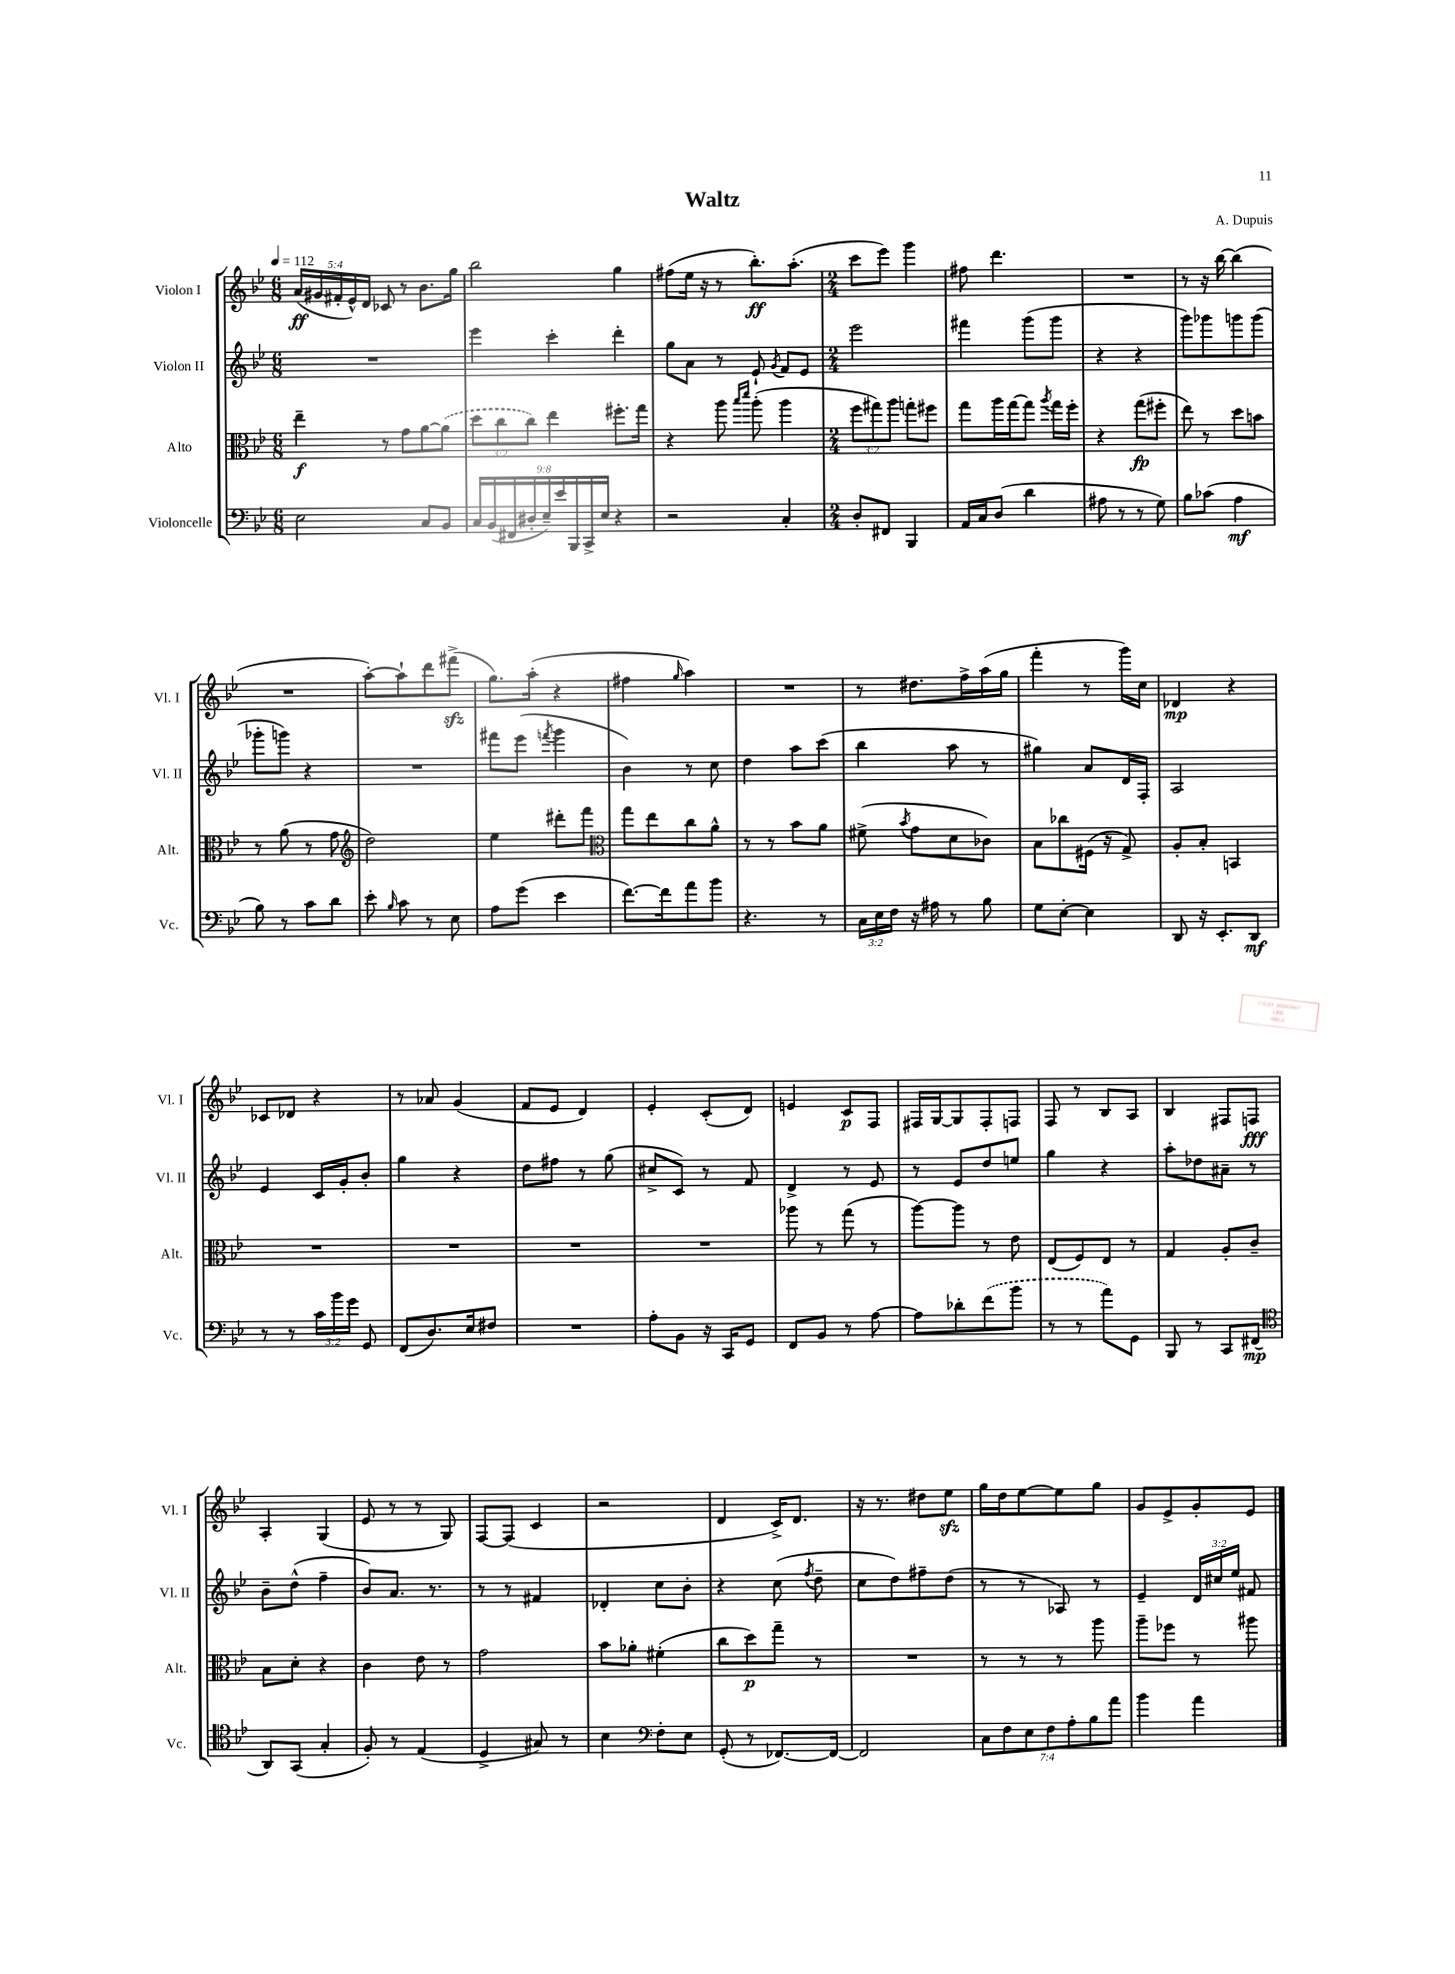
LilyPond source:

\header { title = "Waltz" composer = "A. Dupuis" }
<<
\new StaffGroup <<
\new Staff = "s0" \with { instrumentName = "Violon I" shortInstrumentName = "Vl. I" } {
    \clef treble \key bes \major \numericTimeSignature \time 6/8 \override Staff.TupletNumber.text = #tuplet-number::calc-fraction-text \tempo 4 = 112
    \autoBeamOff \tuplet 5/4 { a'16[\ff( gis'16 fis'16-. ees'16-^) d'16] } ces'8 r8 bes'8.[ g''16] |
    bes''2 g''4 |
    fis''8[( ees''16] r16 r8 bes''8.[-.\ff) a''8.]-.( |
    \numericTimeSignature \time 2/4 c'''8[ ees'''8]) g'''4 |
    fis''8 d'''4. |
    R2 |
    r8 r16 bes''16~ bes''4( |
    R2 |
    a''8[~-.) a''8-! d'''8 fis'''8]->\sfz( |
    g''8.[) a''16]-.( r4 |
    fis''4 \grace { g''16 } a''4) |
    R2 |
    r8 dis''8.[ f''16-> a''16( g''16] |
    f'''4-. r8 g'''16[) c''16] |
    des'4\mp r4 |
    ces'8[ des'8] r4 |
    r8 aes'8 g'4( |
    f'8[ ees'8] d'4) |
    ees'4-. c'8[-.( d'8]) |
    e'4 c'8[\p f8] |
    fis16[ g16~ g8 fis8-. f8] |
    f8 r8 bes8[ a8] |
    bes4 fis8[ f8]\fff |
    a4-. g4( |
    ees'8 r8 r8 g8) |
    f8[~ f8]( c'4 |
    r2 |
    d'4 c'16[->) d'8.] |
    r16 r8. dis''8[ ees''8]\sfz |
    g''16[ d''16 ees''8~ ees''8 g''8] |
    g'8[ ees'8-> g'8-. ees'8] \bar "|." |
}
\new Staff = "s1" \with { instrumentName = "Violon II" shortInstrumentName = "Vl. II" } {
    \clef treble \key bes \major \numericTimeSignature \time 6/8 \override Staff.TupletNumber.text = #tuplet-number::calc-fraction-text
    \autoBeamOff R2. |
    ees'''4 c'''4-. d'''4-. |
    g''8[ a'8] r8 ees'8-! \acciaccatura { g'8 } f'8[ ees'8] |
    \numericTimeSignature \time 2/4 ees'''2 |
    fis'''4 g'''8[( g'''8] |
    r4 r4 |
    g'''8[) ges'''8 g'''8 g'''8]( |
    ges'''8[-. g'''8]) r4 |
    R2 |
    fis'''8[ ees'''8]( \acciaccatura { f'''8 } g'''4 |
    bes'4) r8 c''8 |
    d''4 a''8[ c'''8]( |
    bes''4 a''8 r8 |
    gis''4) a'8[ d'16 f16]-. |
    a2 |
    ees'4 c'16[ g'16-. bes'8]-. |
    g''4 r4 |
    d''8[ fis''8] r8 g''8( |
    cis''8[-> c'8]) r8 f'8 |
    d'4-> r8 ees'8 |
    r8 ees'8[ d''8 e''8] |
    g''4 r4 |
    a''8[-. des''8 ais'8]-- r8 |
    bes'8[-- d''8]-^( f''4-- |
    bes'8[) a'8.] r8. |
    r8 r8 fis'4 |
    des'4-. c''8[ bes'8]-. |
    r4 c''8( \acciaccatura { f''8 } d''8-- |
    c''8[ d''8) fis''8-- d''8]( |
    r8 r8 aes8) r8 |
    ees'4-- \tuplet 3/2 { d'16[ cis''16 ees''16] } fis'8 \bar "|." |
}
\new Staff = "s2" \with { instrumentName = "Alto" shortInstrumentName = "Alt." } {
    \clef alto \key bes \major \numericTimeSignature \time 6/8 \override Staff.TupletNumber.text = #tuplet-number::calc-fraction-text
    \autoBeamOff ees''4--\f r8 g'8[ a'8~ \once \slurDashed a'8]( |
    \tuplet 3/2 { d''8[ c''8 c''8]) } ees''4 fis''8.[-. g''16] |
    r4 a''8 \grace { bes''16[ d'''16] } a''8-.( a''4 |
    \numericTimeSignature \time 2/4 \tuplet 3/2 { f''8[ gis''8) a''8] } g''8[-. fis''8] |
    g''8[ a''16 g''16~ g''8] \acciaccatura { a''8 } g''16[ f''16]-. |
    r4 g''8[\fp( fis''8]-. |
    ees''8) r8 d''8[ b'8] |
    r8 a'8( r8 g'8 |
    \clef treble d''2) |
    ees''4 dis'''8[-. f'''8] |
    \clef alto g''8[ ees''8 c''8 a'8]-^ |
    r8 r8 bes'8[ a'8] |
    fis'8->( \acciaccatura { bes'8 } g'8[ d'8 ces'8]) |
    bes8[ ces''8 fis16]( r16 g8->) |
    a8[-. bes8]-. b,4 |
    R2 |
    R2 |
    R2 |
    R2 |
    aes''8 r8 g''8( r8 |
    a''8[~) a''8] r8 ees'8 |
    ees8[( f8) ees8] r8 |
    g4 a8[-. c'8]-- |
    bes8[ d'8]-. r4 |
    c'4 ees'8 r8 |
    g'2 |
    bes'8[ aes'8]-. fis'4-.( |
    c''8[ d''8\p) g''8]-- r8 |
    R2 |
    r8 r8 r8 a''8 |
    a''8[-- fes''8] r8 ais''8 \bar "|." |
}
\new Staff = "s3" \with { instrumentName = "Violoncelle" shortInstrumentName = "Vc." } {
    \clef bass \key bes \major \numericTimeSignature \time 6/8 \override Staff.TupletNumber.text = #tuplet-number::calc-fraction-text
    \autoBeamOff ees2 c8[ bes,8] |
    \tuplet 9/8 { c16[ bes,16( fis,16 dis16-. ees16--) ees'16 bes,,16 c,16-> ees16] } r4 |
    r2 c4-. |
    \numericTimeSignature \time 2/4 d8[-. fis,8] bes,,4 |
    a,16[ c16 d8]( d'4 |
    ais8 r8 r8 g8) |
    bes8[ ces'8]( a4\mf |
    bes8) r8 c'8[ d'8] |
    ees'8-. \grace { bes16 } c'8 r8 ees8 |
    a8[ g'8]( ees'4 |
    f'8.[~) f'16 a'8 bes'8] |
    r4. r8 |
    \tuplet 3/2 { c16[ ees16 f16] } r16 ais16 r8 bes8 |
    g8[ ees8]~-. ees4 |
    d,8 r16 ees,8.[-. d,8]\mf |
    r8 r8 \tuplet 3/2 { c'16[ bes'16 g'16] } g,8 |
    f,8[( d8.) ees16 fis8] |
    R2 |
    a8[-. bes,8] r16 c,16[ g,8] |
    f,8[ bes,8] r8 a8~ |
    a8[ des'8-. \once \slurDashed f'8( bes'8] |
    r8 r8 a'8[) g,8] |
    bes,,8 r8 c,8[ fis,8]\mp( |
    \clef tenor a,8[) g,8]( g4-. |
    f8-.) r8 ees4( |
    d4-> gis8) r8 |
    bes4 \clef bass f8[-. ees8] |
    g,8-.( r8 fes,8.[~) fes,16]~ |
    fes,2 |
    \tuplet 7/4 { c8[ f8 ees8 f8 a8-. bes8 a'8] } |
    bes'4 a'4 \bar "|." |
}
>>
>>
\layout { \context { \Score \remove "Bar_number_engraver" } }
